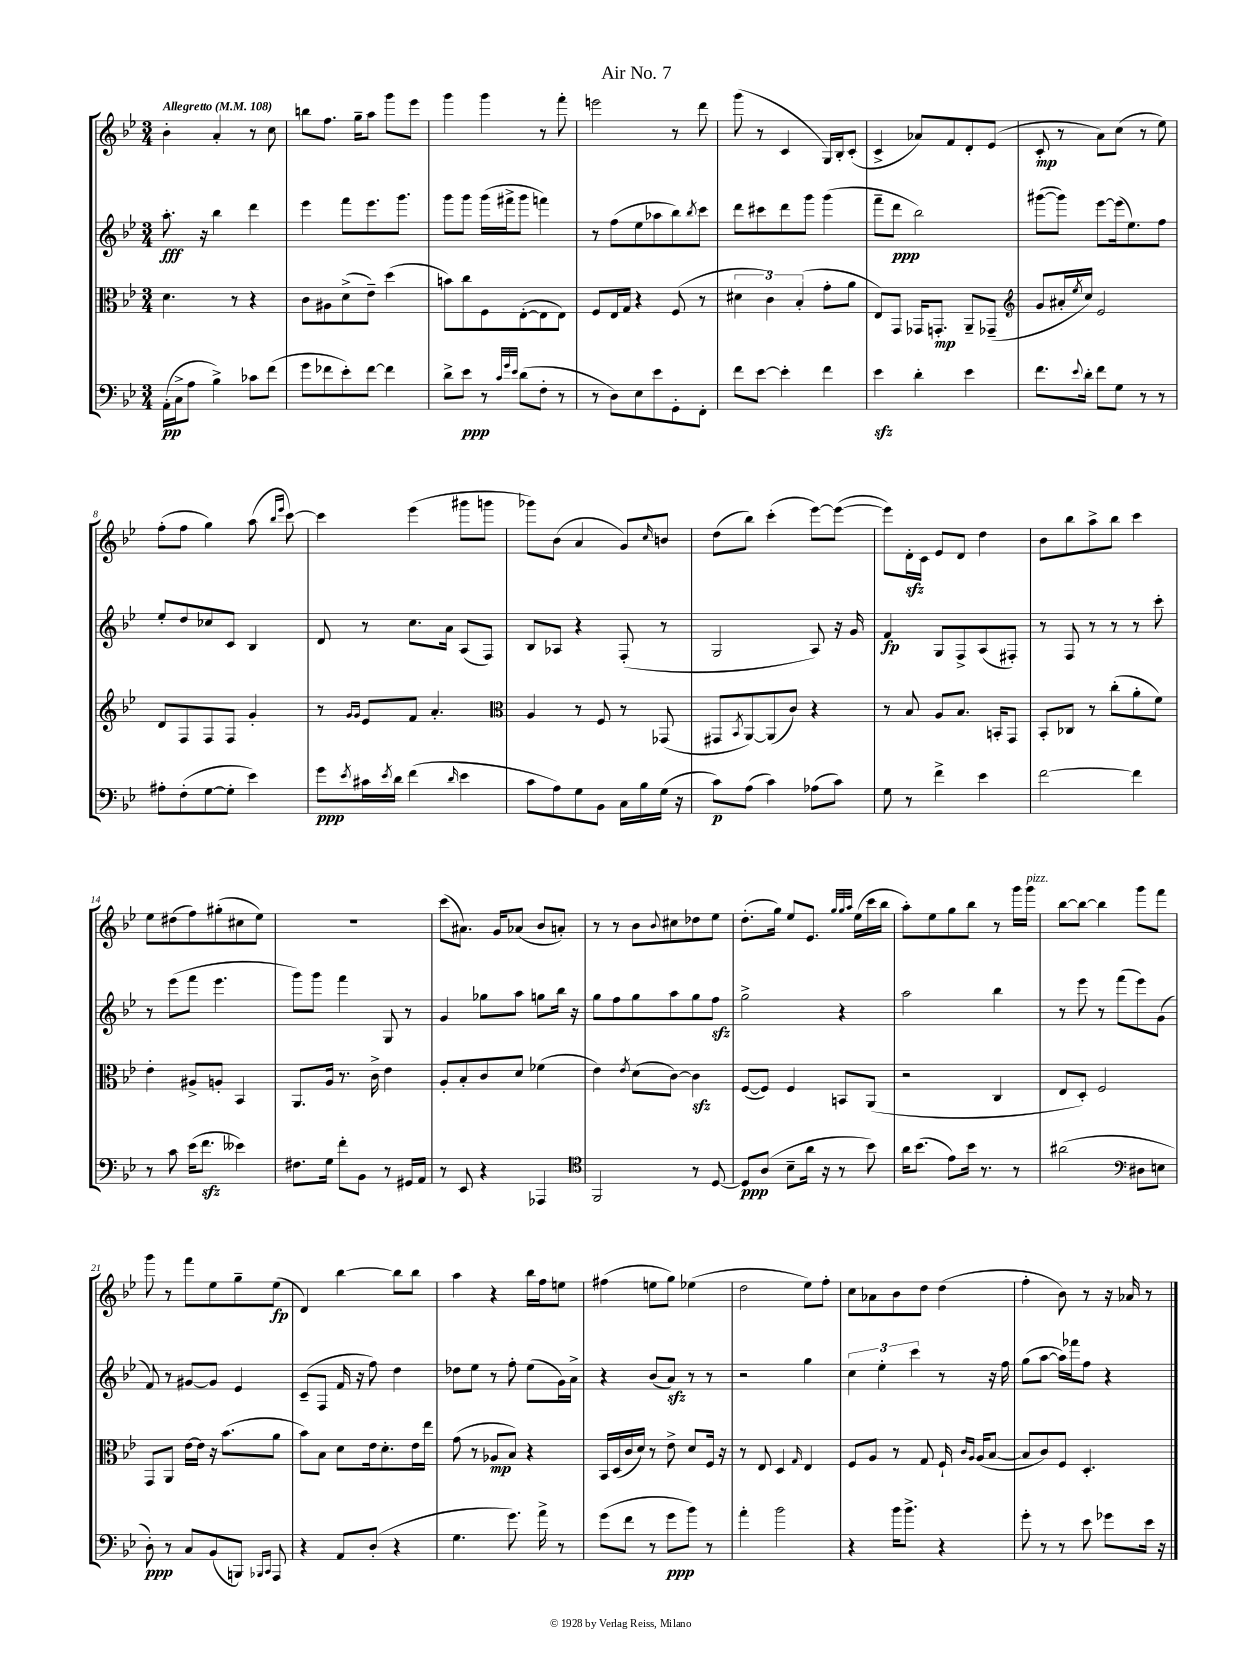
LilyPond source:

\header { title = "Air No. 7" }
<<
\new StaffGroup <<
\new Staff = "s0" {
    \clef treble \key bes \major \numericTimeSignature \time 3/4 \tempo "Allegretto" 4 = 108
    bes'4-. a'4-. r8 c''8 |
    b''8 f''8. g''16-- a''8 g'''8 ees'''8 |
    g'''4 g'''4 r8 f'''8-. |
    e'''2 r8 d'''8 |
    g'''8( r8 c'4 g16) bes16-. c'8-.( |
    c'4-> aes'8) f'8 d'8-. ees'8( |
    c'8-.\mp r8 a'8) c''8( r8 ees''8) |
    f''8-.( f''8 g''4) a''8( \grace { bes''16 ees'''16 } c'''8~) |
    c'''4 ees'''4( gis'''8 g'''8 |
    ges'''8) bes'8( a'4 g'8) \grace { c''16 } b'8 |
    d''8( bes''8) c'''4-.( ees'''8~) ees'''8~( |
    ees'''8) d'16-.\sfz c'16 ees'8 d'8 d''4 |
    bes'8 bes''8 a''8-> bes''8 c'''4 |
    ees''8 dis''8( f''8) gis''8-.( cis''8 ees''8) |
    R2. |
    c'''8( ais'8.) g'16 aes'8( bes'8 a'8-.) |
    r8 r8 bes'8 \appoggiatura { bes'8 } cis''8 des''8 ees''8 |
    d''8.-.( g''16) ees''8 ees'8. \grace { g''32 g''32 a''32 } ees''16( c'''16 bes''16 |
    a''8-.) ees''8 g''8 bes''8 r8 g'''16 g'''16^\markup { \italic "pizz." } |
    bes''8~ bes''8~ bes''4 g'''8 f'''8 |
    g'''8 r8 f'''8 ees''8 g''8-- ees''8\fp( |
    d'4) bes''4~ bes''8 bes''8 |
    a''4 r4 bes''16 f''16 e''8 |
    fis''4( e''8 g''8) ees''4( |
    d''2 ees''8) f''8-. |
    c''8 aes'8 bes'8 d''8 d''4( |
    f''4-. bes'8) r8 r16 aes'16 r8 \bar "|." |
}
\new Staff = "s1" {
    \clef treble \key bes \major \numericTimeSignature \time 3/4
    a''8.-.\fff r16 bes''4 d'''4 |
    ees'''4 f'''8 ees'''8. g'''8. |
    g'''8 g'''8 g'''16( fis'''16-> g'''8 f'''4) |
    r8 f''8( ees''8 aes''8 bes''8) \acciaccatura { bes''8 } c'''8 |
    d'''8 cis'''8 d'''8 g'''8 g'''4( |
    f'''8-- d'''8\ppp bes''2) |
    gis'''8~( gis'''8) ees'''8~ ees'''16( ees''8.) f''8 |
    ees''8-. d''8 ces''8 c'8 bes4 |
    d'8 r8 c''8. a'16 a8( f8) |
    bes8 aes8 r4 f8-.( r8 |
    g2 a8) r16 g'16 |
    f'4\fp g8 f8-> a8( fis8-.) |
    r8 f8 r8 r8 r8 c'''8-. |
    r8 ees'''8( f'''8 ees'''4. |
    g'''8) g'''8 f'''4 g8 r8 |
    g'4 ges''8 a''8 g''8 bes''16 r16 |
    g''8 f''8 g''8 a''8 g''8 f''8\sfz |
    g''2-> r4 |
    a''2 bes''4 |
    r8 ees'''8 r8 f'''8( ees'''8) g'8( |
    f'8) r8 gis'8~ gis'8 ees'4 |
    c'8--( f8 f'16 r16 f''8) d''4 |
    des''8 ees''8 r8 f''8-. ees''8( g'16) a'16-> |
    r4 bes'8( a'8\sfz) r8 r8 |
    r2 g''4 |
    \tuplet 3/2 { c''4 ees''4-. c'''4 } r8 r16 f''16 |
    g''8( a''8~ a''16) fes'''16 f''8 r4 \bar "|." |
}
\new Staff = "s2" {
    \clef alto \key bes \major \numericTimeSignature \time 3/4
    d'4. r8 r4 |
    c'8 ais8 d'8->( ees'8--) d''4( |
    b'8) c''8 f8 ees8~-.( ees8 ees8) |
    f8 ees16 g16 r4 f8( r8 |
    \tuplet 3/2 { dis'4 c'4) bes4-.( } g'8-. a'8 |
    ees8) g,8 ges,16 g,8.-.\mp a,8-- ges,8--( |
    \clef treble g'8 ais'16-. \acciaccatura { ees''8 } c''16) ees'2 |
    d'8 f8 f8 f8 g'4-. |
    r8 \grace { g'16 g'16 } ees'8 f'8 a'4.-. |
    \clef alto a4 r8 f8 r8 ges,8( |
    gis,8 \acciaccatura { bes,8 } a,8~) a,8( c'8) r4 |
    r8 bes8 a8 bes8. b,16-. g,8 |
    bes,8-. ces8 r8 c''8-.( a'8-. f'8) |
    ees'4-. ais8-> a8-. bes,4 |
    a,8. a16 r8. c'16-> ees'4 |
    a8-. bes8-. c'8 d'8 fes'4( |
    ees'4) \acciaccatura { ees'8 } d'8( c'8~) c'4\sfz |
    f8~( f8) f4 b,8 a,8( |
    r2 c4 |
    ees8 d8-.) f2 |
    g,8 a,8 ees'16~ ees'16 r16 bes'8.( a'8 |
    bes'8) bes8 d'8 ees'16 d'8.-. ees'16 ees''16 |
    g'8( r8 aes8\mp bes8) r4 |
    bes,16 d16( c'16 d'16) r8 ees'8-> d'8 f16 r16 |
    r8 ees8 d4 \grace { g16 } ees4 |
    f8 a8 r8 g8 f16-! \grace { c'16 a16 } a16( bes8~ |
    bes8 c'8) f8 d4.-. \bar "|." |
}
\new Staff = "s3" {
    \clef bass \key bes \major \numericTimeSignature \time 3/4
    a,16-.\pp( c16-> a8 bes4->) ces'8 f'8( |
    g'8 fes'8 ees'8-.) fes'8~ fes'4 |
    d'8-> ees'8\ppp r8 \grace { c'32 g'32 ees'32 } d'8( f8-. r8 |
    r8 d8) ees8 ees'8 g,8-. f,8-. |
    f'8 ees'8~ ees'4-. f'4 |
    ees'4\sfz d'4-. ees'4 |
    f'8. \appoggiatura { ees'8 } d'16-. f'8 g8 r8 r8 |
    ais8-. f8-.( g8~ g8-. ees'4) |
    g'8\ppp \acciaccatura { ees'8 } cis'16 \acciaccatura { ees'8 } d'16 f'4( \grace { d'16 } ees'4 |
    c'8 a8) g8 bes,8 c16 bes16 g16( r16 |
    c'8\p) a8( c'4) aes8( c'8) |
    g8 r8 f'4-> ees'4 |
    f'2~ f'4 |
    r8 c'8 ees'16( f'8.\sfz eeses'4) |
    fis8. g16 f'8-. bes,8 r8 gis,16 a,16 |
    r8 ees,8 r4 aes,,4 |
    \clef tenor f,2 r8 d8~ |
    d8\ppp a8( bes8-- a'16 r16 r8 bes'8) |
    a'16 bes'8.( ees'8) bes'16 r8. r8 |
    ais'2( \clef bass dis8 e8 |
    d8-.\ppp) r8 c8 bes,8( b,,8) \grace { bes,,16 c,16 } a,,8 |
    r4 a,8 d8-.( r4 |
    g4. g'8.) a'16-> r8 |
    g'8( f'8 r8 g'8\ppp bes'8) r8 |
    a'4-. bes'2 |
    r4 bes'16 bes'8.-> r4 |
    g'8-. r8 r8 ees'8 ges'8 ees'16 r16 \bar "|." |
}
>>
>>
